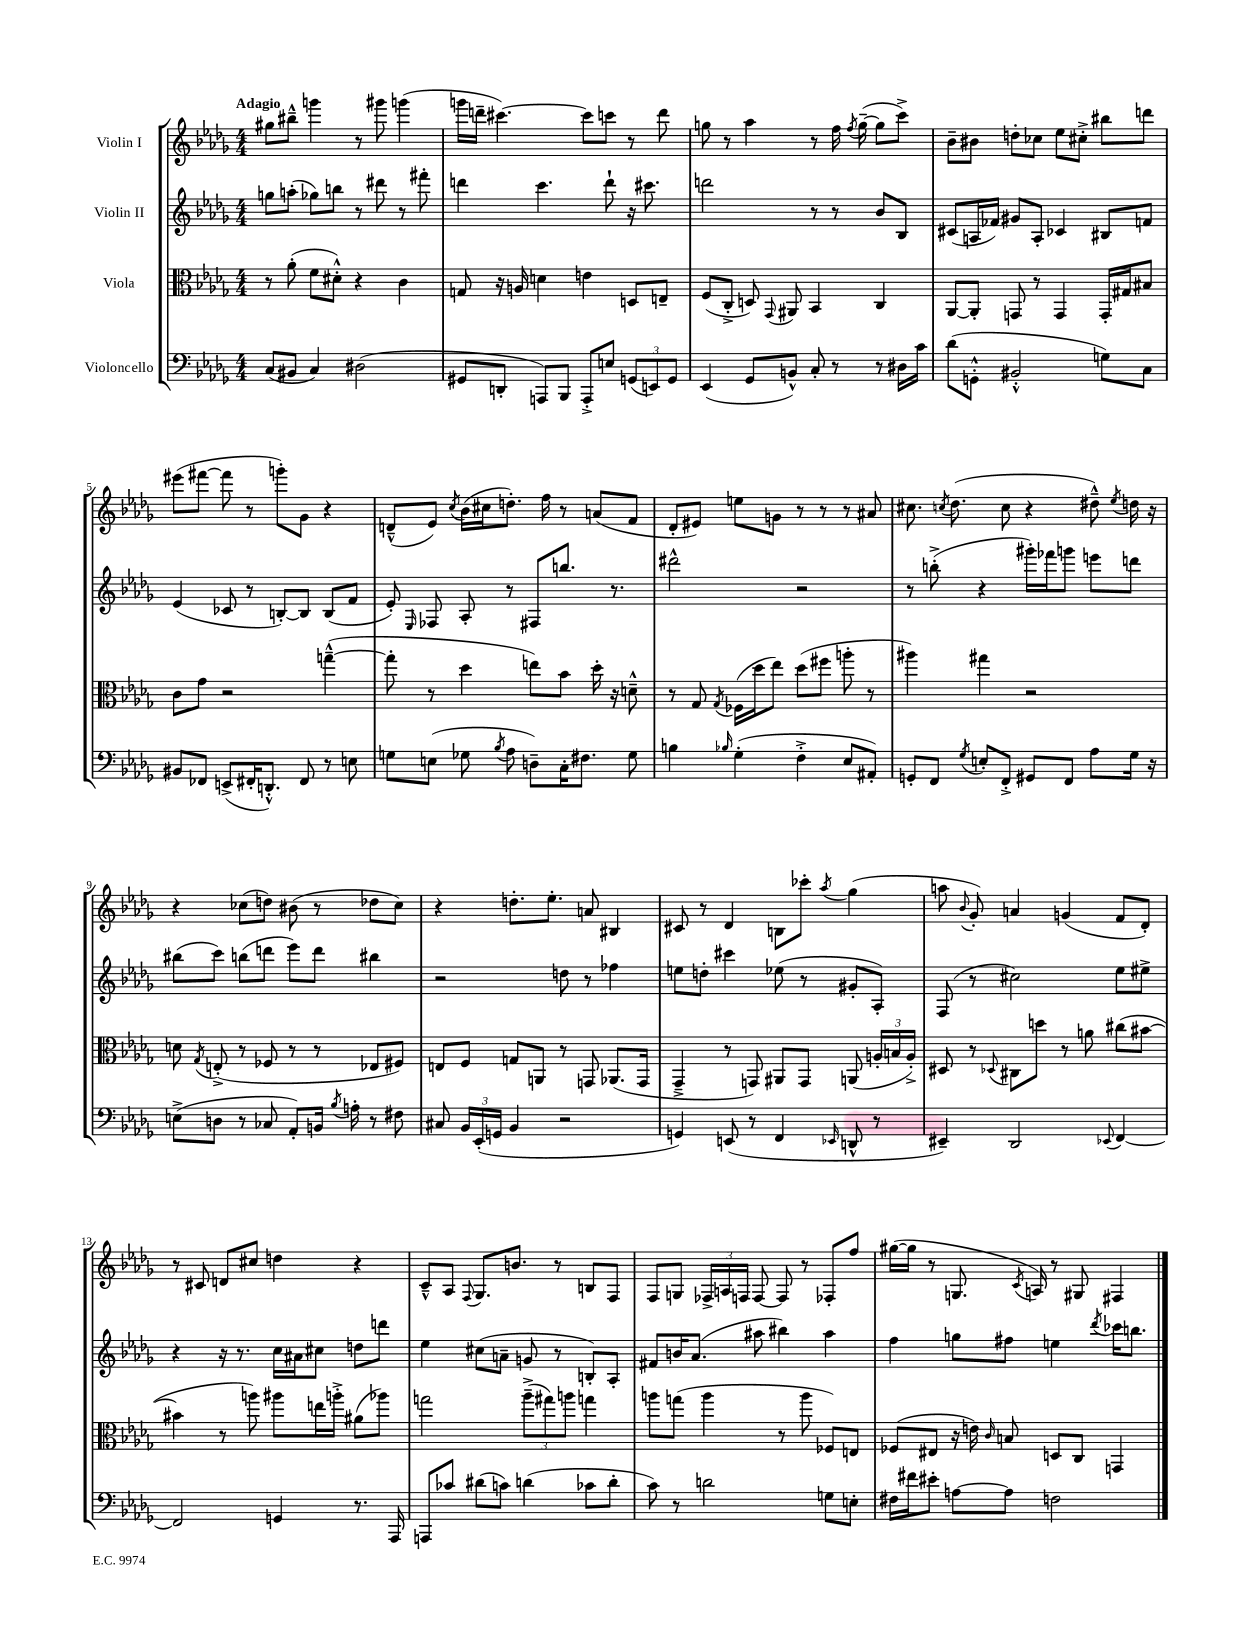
<<
\new StaffGroup <<
\new Staff = "s0" \with { instrumentName = "Violin I" } {
    \clef treble \key des \major \numericTimeSignature \time 4/4 \tempo "Adagio"
    \autoBeamOff gis''8[ bis''8]---^ g'''4 r8 gis'''8 g'''4( |
    g'''16[ d'''16]-- cis'''4.~) cis'''8[ c'''8] r8 d'''8 |
    g''8 r8 aes''4 r8 f''16 \acciaccatura { f''8 } g''16~--( g''8[ c'''8]->) |
    bes'8[-- bis'8] d''8[-. ces''8] ees''8[ cis''8]-.-> bis''8[ d'''8] |
    eis'''8[( fis'''8]~ fis'''8 r8 g'''8[-.) ges'8] r4 |
    d'8[---^( ees'8]) \acciaccatura { c''8 } bes'16[( cis''16 d''8.]-.) f''16 r8 a'8[( f'8] |
    des'8[-. eis'8]) e''8[ g'8] r8 r8 r8 ais'8 |
    cis''8. \acciaccatura { c''8 } des''8.( c''8 r4 dis''8---^) \acciaccatura { ees''8 } d''16 r16 |
    r4 ces''8[( d''8]) bis'8( r8 des''8[ ces''8]) |
    r4 d''8.[-. ees''8.]-. a'8 bis4 |
    cis'8 r8 des'4 b8[ ces'''8]-. \acciaccatura { aes''8 } ges''4( |
    a''8 \appoggiatura { bes'8 } ges'8-.) a'4 g'4( f'8[ des'8]-.) |
    r8 cis'8 d'8[ cis''8] d''4 r4 |
    c'8[---^ aes8] \appoggiatura { f8 } ges8.[ b'8.] r8 b8[ f8] |
    f8[ g8] \tuplet 3/2 { fes16[-> a16 f16] } f8~ f8 r8 fes8[-. f''8] |
    gis''16[~( gis''16] r8 g8. \acciaccatura { c'8 } a16) r8 gis8 fis4 \bar "|." |
}
\new Staff = "s1" \with { instrumentName = "Violin II" } {
    \clef treble \key des \major \numericTimeSignature \time 4/4
    \autoBeamOff g''8[ a''8]-.( ges''8[) b''8] r8 dis'''8 r8 fis'''8-. |
    d'''4 c'''4. d'''8-! r16 cis'''8. |
    d'''2 r8 r8 bes'8[ bes8] |
    cis'8[( a16 fes'16]) gis'8[ a8]-. ces'4 bis8[ f'8] |
    ees'4( ces'8 r8 b8[~-.) b8] b8[( f'8] |
    ees'8-.) \grace { ees16 } fes8 aes8-. r8 fis8[ b''8.] r8. |
    dis'''2-^ r2 |
    r8 b''8-.->( r4 gis'''16[-.) fes'''16 g'''8] e'''8[ d'''8] |
    bis''8[( c'''8]) b''8[( d'''8] ees'''8[) d'''8] bis''4 |
    r2 d''8 r8 fes''4 |
    e''8[ d''8]-. cis'''4 ees''8( r8 gis'8[-. aes8]-.) |
    f8( r8 cis''2) ees''8[ eis''8]-> |
    r4 r16 r8. c''16[ ais'16 cis''8] d''8[ d'''8] |
    ees''4 cis''8[( a'8]-- g'8 r8 b8[-.) aes8]-. |
    fis'8[ b'16 aes'8.]( ais''8 bis''4) ais''4 |
    f''4 g''8[ fis''8] e''4 \acciaccatura { des'''8 } ces'''16[ b''8.] \bar "|." |
}
\new Staff = "s2" \with { instrumentName = "Viola" } {
    \clef alto \key des \major \numericTimeSignature \time 4/4
    \autoBeamOff r8 aes'8-.( f'8[ dis'8]-.-^) r4 c'4 |
    g8 r16 a16 d'4 e'4 d8[ e8]-- |
    f8[( c8]-.-> d8) \appoggiatura { ges,8 } ais,8 bes,4 c4 |
    aes,8[~ aes,8]-. g,8 r8 g,4 g,16[-. gis16 bis8] |
    c'8[ ges'8] r2 g''4~---^( |
    g''8-. r8 des''4 e''8[) bes'8] des''16-. r16 d'8---^ |
    r8 ges8 \acciaccatura { ges8 } fes16[( des''16 ees''8]) des''8[( fis''8] a''8-. r8 |
    ais''4) gis''4 r2 |
    d'8 \acciaccatura { ges8 } e8-.->( r8 fes8 r8 r8 ees8[ fis8]) |
    e8[ f8] g8[ a,8] r8 g,8 aes,8.[( g,16] |
    ges,4---> r8 g,8) ais,8[ g,8] a,8( \tuplet 3/2 { a16[-. b16 a16]-.->) } |
    dis8 r8 \appoggiatura { des8 } cis8[ d''8] r8 a'8 cis''8[( bis'8]~ |
    bis'4 r8 a''8) ais''8[ e''16 a''16]-.-> ais'8[( aes''8]) |
    g''2 \tuplet 3/2 { aes''8[--->( gis''8) a''8] } g''4 |
    a''8[ g''8]( a''4 r8 a''8 fes8[) e8] |
    fes8[( eis8] r16 e'16) \grace { c'16 } b8 d8[ c8] g,4 \bar "|." |
}
\new Staff = "s3" \with { instrumentName = "Violoncello" } {
    \clef bass \key des \major \numericTimeSignature \time 4/4
    \autoBeamOff c8[( bis,8] c4) dis2( |
    gis,8[ d,8]-. a,,8[) bes,,8] a,,8[-.-> e8] \tuplet 3/2 { g,8[( e,8) g,8] } |
    ees,4( ges,8[ b,8]-^) c8-. r8 r8 dis16[ c'16] |
    des'8[( g,8]-.-^ bis,2-.-^ g8[) c8] |
    bis,8[ fes,8] e,8[->( fis,16-. d,8.]-.-^) fis,8 r8 e8 |
    g8[ e8]( ges8 \acciaccatura { bes8 } aes8 d8[--) c16-. fis8.] ges8 |
    b4 \grace { bes16 } ges4-.( f4-.-> ees8[ ais,8]-.) |
    g,8[-. f,8] \acciaccatura { ges8 } e8[-. f,8]-.-> gis,8[ f,8] aes8[ ges16] r16 |
    e8[->( d8] r8 ces8 aes,8[-.) b,16] \acciaccatura { bes8 } a16-. r8 fis8 |
    cis8 \tuplet 3/2 { bes,16[ ees,16-.( g,16] } bes,4 r2 |
    g,4) e,8( r8 f,4 \grace { ees,16 } d,8-^ r8 |
    eis,4--) des,2 \appoggiatura { ees,8 } f,4~ |
    f,2 g,4 r8. aes,,16 |
    a,,8[ ces'8] dis'8[( c'8]) d'4( ces'8[ d'8]-. |
    c'8) r8 d'2 g8[ e8]-. |
    fis16[ fis'16 eis'8]-. a8[~ a8] f2 \bar "|." |
}
>>
>>
